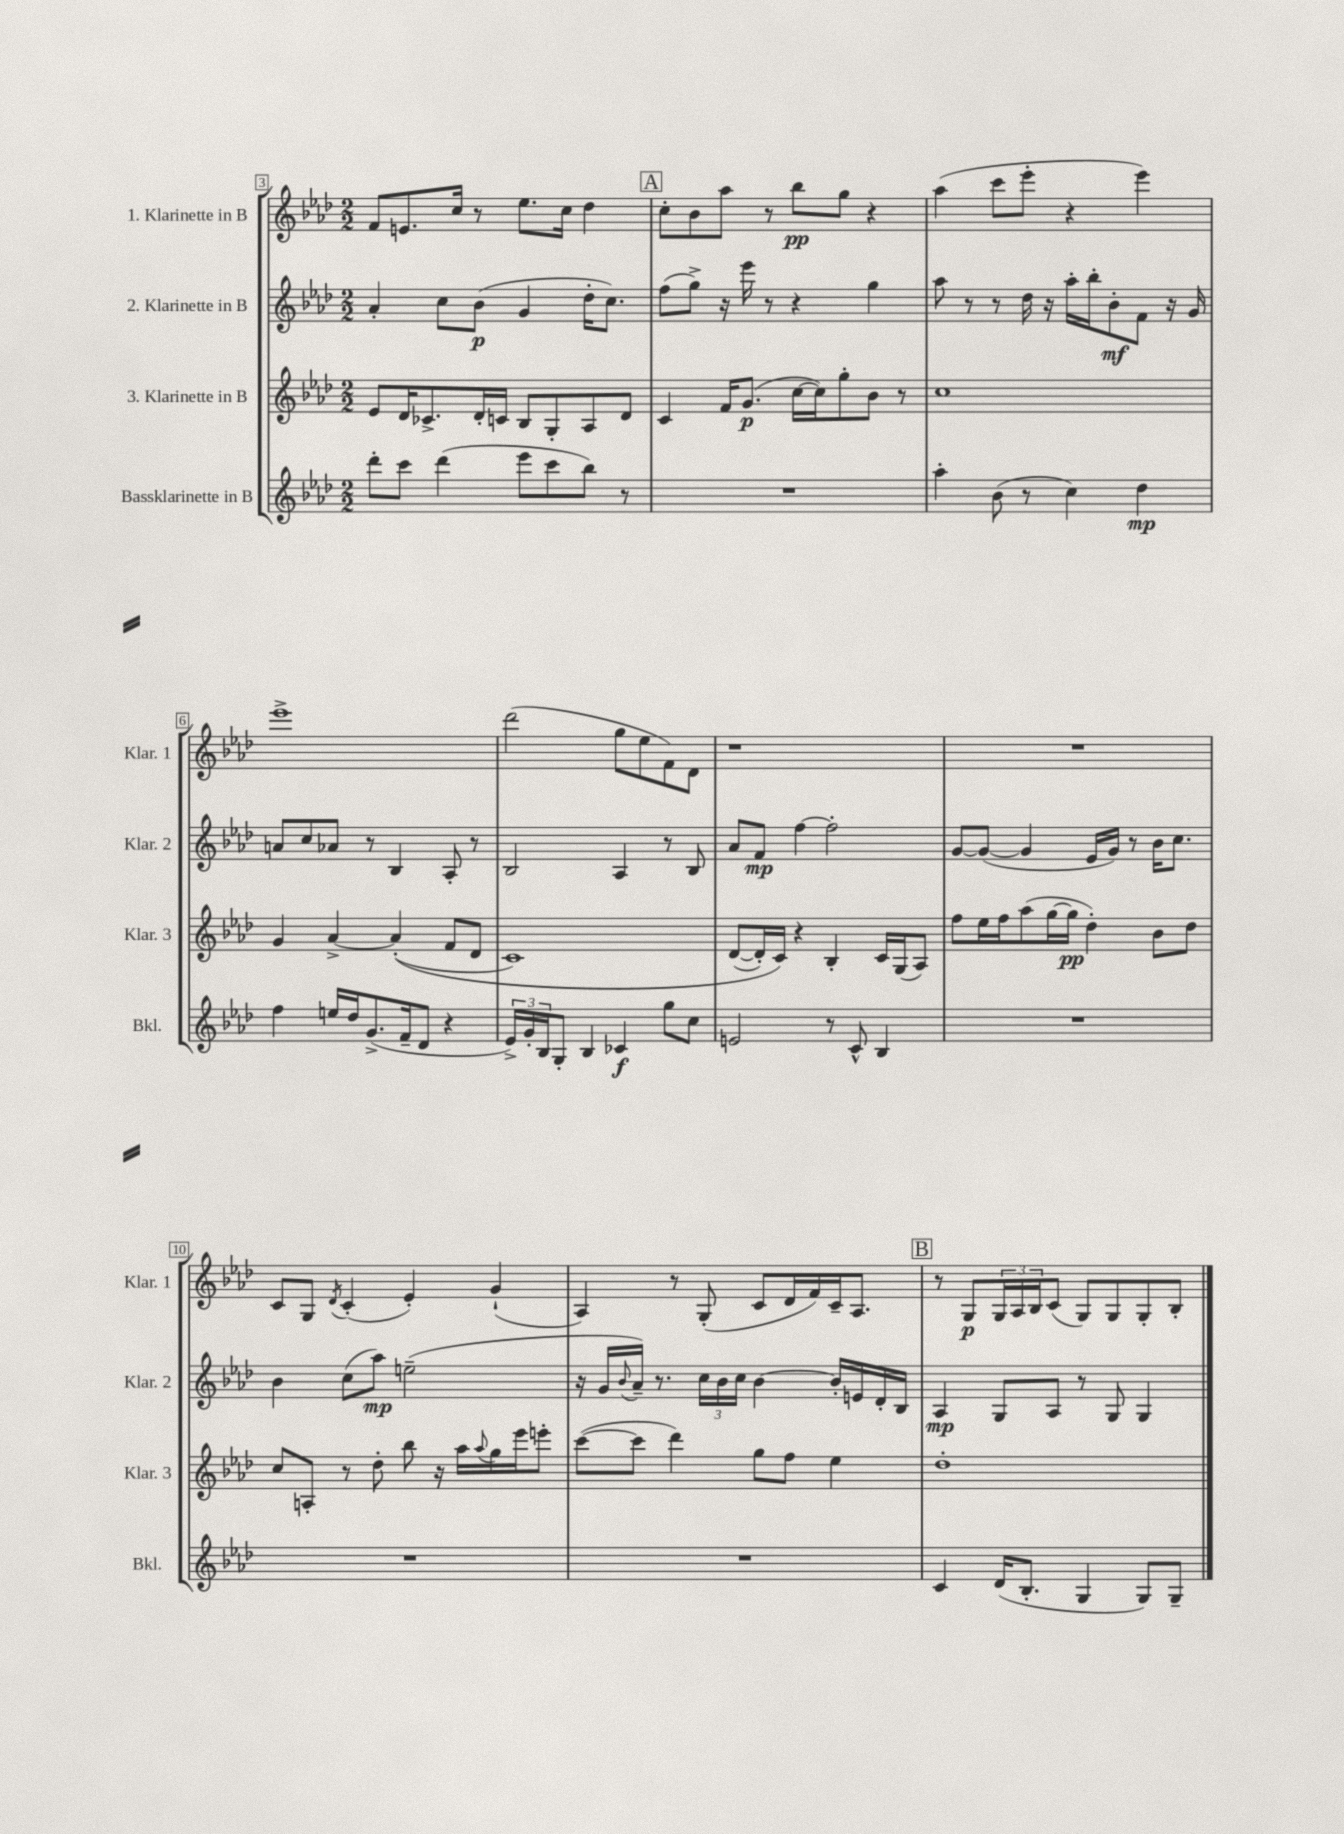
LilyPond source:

<<
\new StaffGroup <<
\new Staff = "s0" \with { instrumentName = "1. Klarinette in B" shortInstrumentName = "Klar. 1" } {
    \clef treble \key aes \major \numericTimeSignature \time 2/2
    f'8 e'8. c''16 r8 ees''8. c''16 des''4 |
    \mark \markup { \box "A" } c''8-. bes'8 aes''8 r8 bes''8\pp g''8 r4 |
    aes''4( c'''8 ees'''8-. r4 ees'''4) |
    ees'''1-> |
    des'''2( g''8 ees''8 f'8) des'8 |
    r1 |
    R1 |
    c'8 g8 \acciaccatura { des'8 } c'4-.( ees'4-.) g'4-!( |
    aes4) r8 g8-.( c'8 des'16 f'16) c'16-- aes8. |
    \mark \markup { \box "B" } r8 g8\p \tuplet 3/2 { g16 aes16 bes16 } c'8( g8) g8 g8-. bes8-. \bar "|." |
}
\new Staff = "s1" \with { instrumentName = "2. Klarinette in B" shortInstrumentName = "Klar. 2" } {
    \clef treble \key aes \major \numericTimeSignature \time 2/2
    aes'4-. c''8 bes'8\p( g'4 des''16-. c''8.) |
    \mark \markup { \box "A" } f''8( g''8->) r16 ees'''16 r8 r4 g''4 |
    aes''8 r8 r8 des''16 r16 aes''16-. bes''16-. bes'8-.\mf f'8 r16 g'16 |
    a'8 c''8 aes'8 r8 bes4 aes8-. r8 |
    bes2 aes4 r8 bes8 |
    aes'8 f'8\mp f''4~ f''2-. |
    g'8~ g'8~( g'4 ees'16 g'16) r8 bes'16 c''8. |
    bes'4 c''8( aes''8\mp) e''2--( |
    r16 g'16 \appoggiatura { bes'8 } aes'16--) r8. \tuplet 3/2 { c''16 bes'16 c''16 } bes'4~ bes'16-. e'16 des'16-. bes16 |
    \mark \markup { \box "B" } aes4\mp g8 aes8 r8 g8 g4 \bar "|." |
}
\new Staff = "s2" \with { instrumentName = "3. Klarinette in B" shortInstrumentName = "Klar. 3" } {
    \clef treble \key aes \major \numericTimeSignature \time 2/2
    ees'8 des'16 ces'8.-> des'16-. c'16 bes8 g8-. aes8 des'8 |
    \mark \markup { \box "A" } c'4 f'16 g'8.\p( c''16~ c''16) g''8-. bes'8 r8 |
    c''1 |
    g'4 aes'4~-> aes'4-.(\( f'8 des'8 |
    c'1) |
    des'8~( des'16-.) c'16\) r4 bes4-. c'16 g16( aes8) |
    f''8 ees''16 f''16 aes''8( g''16~ g''16\pp des''4-.) bes'8 des''8 |
    c''8 a8-. r8 des''8-. bes''8 r16 aes''16 \appoggiatura { aes''8 } g''16 ees'''16 e'''8-. |
    c'''8~( c'''8 des'''4) g''8 f''8 ees''4 |
    \mark \markup { \box "B" } des''1-. \bar "|." |
}
\new Staff = "s3" \with { instrumentName = "Bassklarinette in B" shortInstrumentName = "Bkl." } {
    \clef treble \key aes \major \numericTimeSignature \time 2/2
    des'''8-. c'''8 des'''4( ees'''8 c'''8 bes''8) r8 |
    \mark \markup { \box "A" } R1 |
    aes''4-. bes'8( r8 c''4) des''4\mp |
    f''4 e''16 des''16 g'8.->( f'16-- des'8 r4 |
    \tuplet 3/2 { ees'16->) g'16-. bes16 } g8-. bes4 ces'4\f g''8 c''8 |
    e'2 r8 c'8-^ bes4 |
    R1 |
    R1 |
    R1 |
    \mark \markup { \box "B" } c'4 des'16( bes8.-. g4 g8) g8-- \bar "|." |
}
>>
>>
\layout { \context { \Score currentBarNumber = #3 \override BarNumber.stencil = #(make-stencil-boxer 0.1 0.3 ly:text-interface::print) } }
